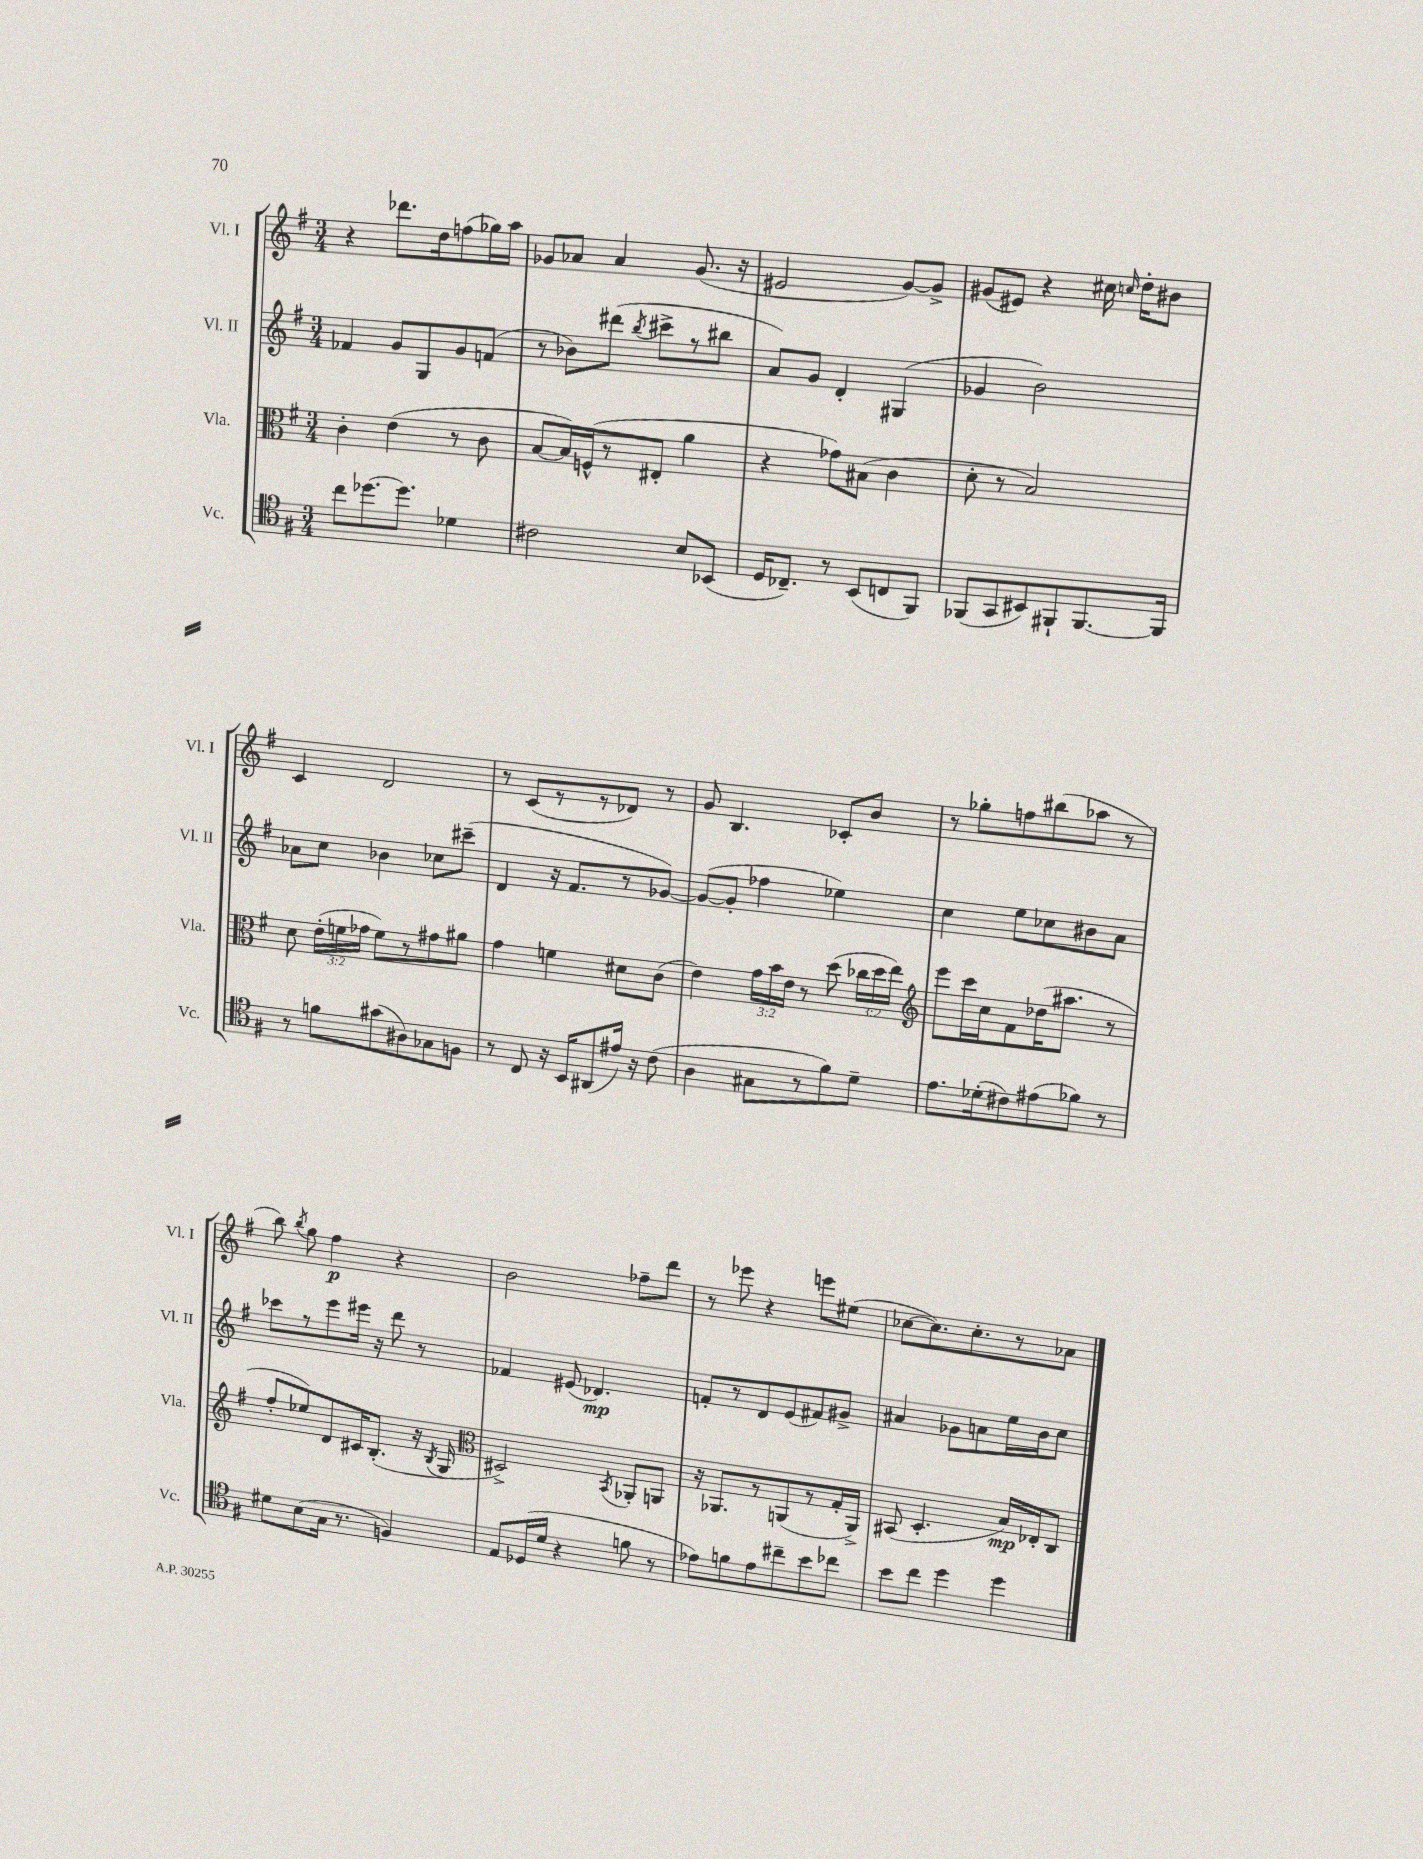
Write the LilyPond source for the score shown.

<<
\new StaffGroup <<
\new Staff = "s0" \with { instrumentName = "Vl. I" shortInstrumentName = "Vl. I" } {
    \clef treble \key g \major \numericTimeSignature \time 3/4
    \autoBeamOff r4 des'''8.[ d''16 f''8( ges''16) a''16] |
    ges'8[ aes'8] aes'4 ges'8.( r16 |
    eis'2 g'8[~) g'8]-> |
    gis'8[( eis'8]) r4 cis''16 \grace { c''16 } d''16[-. bis'8] |
    c'4 d'2 |
    r8 c'8[( r8 r8 des'8]) r8 |
    g'8 b4. ces'8[-. b'8] |
    r8 ges''8[-. f''8 bis''8( aes''8] r8 |
    b''8) \acciaccatura { b''8 } g''8 fis''4\p r4 |
    b'2 fes''8[-- d'''8] |
    r8 ees'''8 r4 e'''8[ eis''8]( |
    ces''8[~ ces''8.) ces''8.-. r8 aes'8] \bar "|." |
}
\new Staff = "s1" \with { instrumentName = "Vl. II" shortInstrumentName = "Vl. II" } {
    \clef treble \key g \major \numericTimeSignature \time 3/4
    \autoBeamOff fes'4 g'8[ g8 g'8 f'8]( |
    r8 bes'8[) dis'''8]( \acciaccatura { b''8 } cis'''8[-> r8 bis''8] |
    a'8[) g'8] d'4-. gis4( |
    ges'4 b'2) |
    aes'8[ c''8] bes'4 ces''8[ cis'''8]--( |
    d'4 r16 fis'8.[ r8 ges'8]~) |
    ges'8[~( ges'8]-. fes''4 ees''4) |
    c''4 e''8[ ces''8 bis'8 a'8] |
    ces'''8[ r8 e'''8 eis'''16] r16 d'''8 r8 |
    fes'4 eis'8( des'4.\mp) |
    f'8[-. r8 d'8 e'8( fis'8) gis'8]-> |
    ais'4 ges'8[ a'8 e''16 b'16 c''8] \bar "|." |
}
\new Staff = "s2" \with { instrumentName = "Vla." shortInstrumentName = "Vla." } {
    \clef alto \key g \major \numericTimeSignature \time 3/4 \override Staff.TupletNumber.text = #tuplet-number::calc-fraction-text
    \autoBeamOff c'4-. e'4( r8 c'8 |
    b8[~ b16) f16-^( r8 eis8]-. a'4 |
    r4 ges'8[) bis8]( c'4 |
    d'8-. r8 b2) |
    d'8 \tuplet 3/2 { e'16[-.( f'16 ges'16] } f'8[) r8 gis'8 ais'8] |
    g'4 f'4 dis'8[ c'8]( |
    e'4) \tuplet 3/2 { g'16[ b'16 e'16] } r8 d''8( \tuplet 3/2 { ces''16[ d''16 e''16]) } |
    \clef treble e'''8[ c'''16 c''16 fis'8 des''16( ais''8.] r8 |
    fis''8[-. ees''8) d'8 cis'16 b8.]-.( r16 \acciaccatura { b8 } g16 |
    \clef alto dis2->) \acciaccatura { b,8 } aes,8[-. a,8] |
    r16 aes,8.[ r8 a,8( r8 g16-. a,16]->) |
    bis,8( d4.-. b16[\mp) ees16-. c8] \bar "|." |
}
\new Staff = "s3" \with { instrumentName = "Vc." shortInstrumentName = "Vc." } {
    \clef tenor \key g \major \numericTimeSignature \time 3/4
    \autoBeamOff c''8[ des''8.~ des''8.] des'4 |
    cis'2 b8[ bes,8]( |
    d16[ ces8.]--) r8 b,8[( c8 fis,8]) |
    fes,8[( g,8 bis,8) fis,8-! fis,8.~ fis,16] |
    r8 f'8[ gis'8( ais8) ges8 f8] |
    r8 c8 r16 b,16[ ais,8( eis'16]) r16 c'8( |
    a4 gis8[ r8 fis'8) d'8]-- |
    e'8.[ des'16-.( cis'8) eis'8( fes'8]) r8 |
    dis'8[ b8( g16] r8. f4) |
    e8[ des16( d'16] r4 f'8 r8 |
    ees'8[) f'8 ees'8 cis''8-- b'8 ces''8] |
    b'8[ c''8] d''4 d''4 \bar "|." |
}
>>
>>
\layout { \context { \Score \remove "Bar_number_engraver" } }
